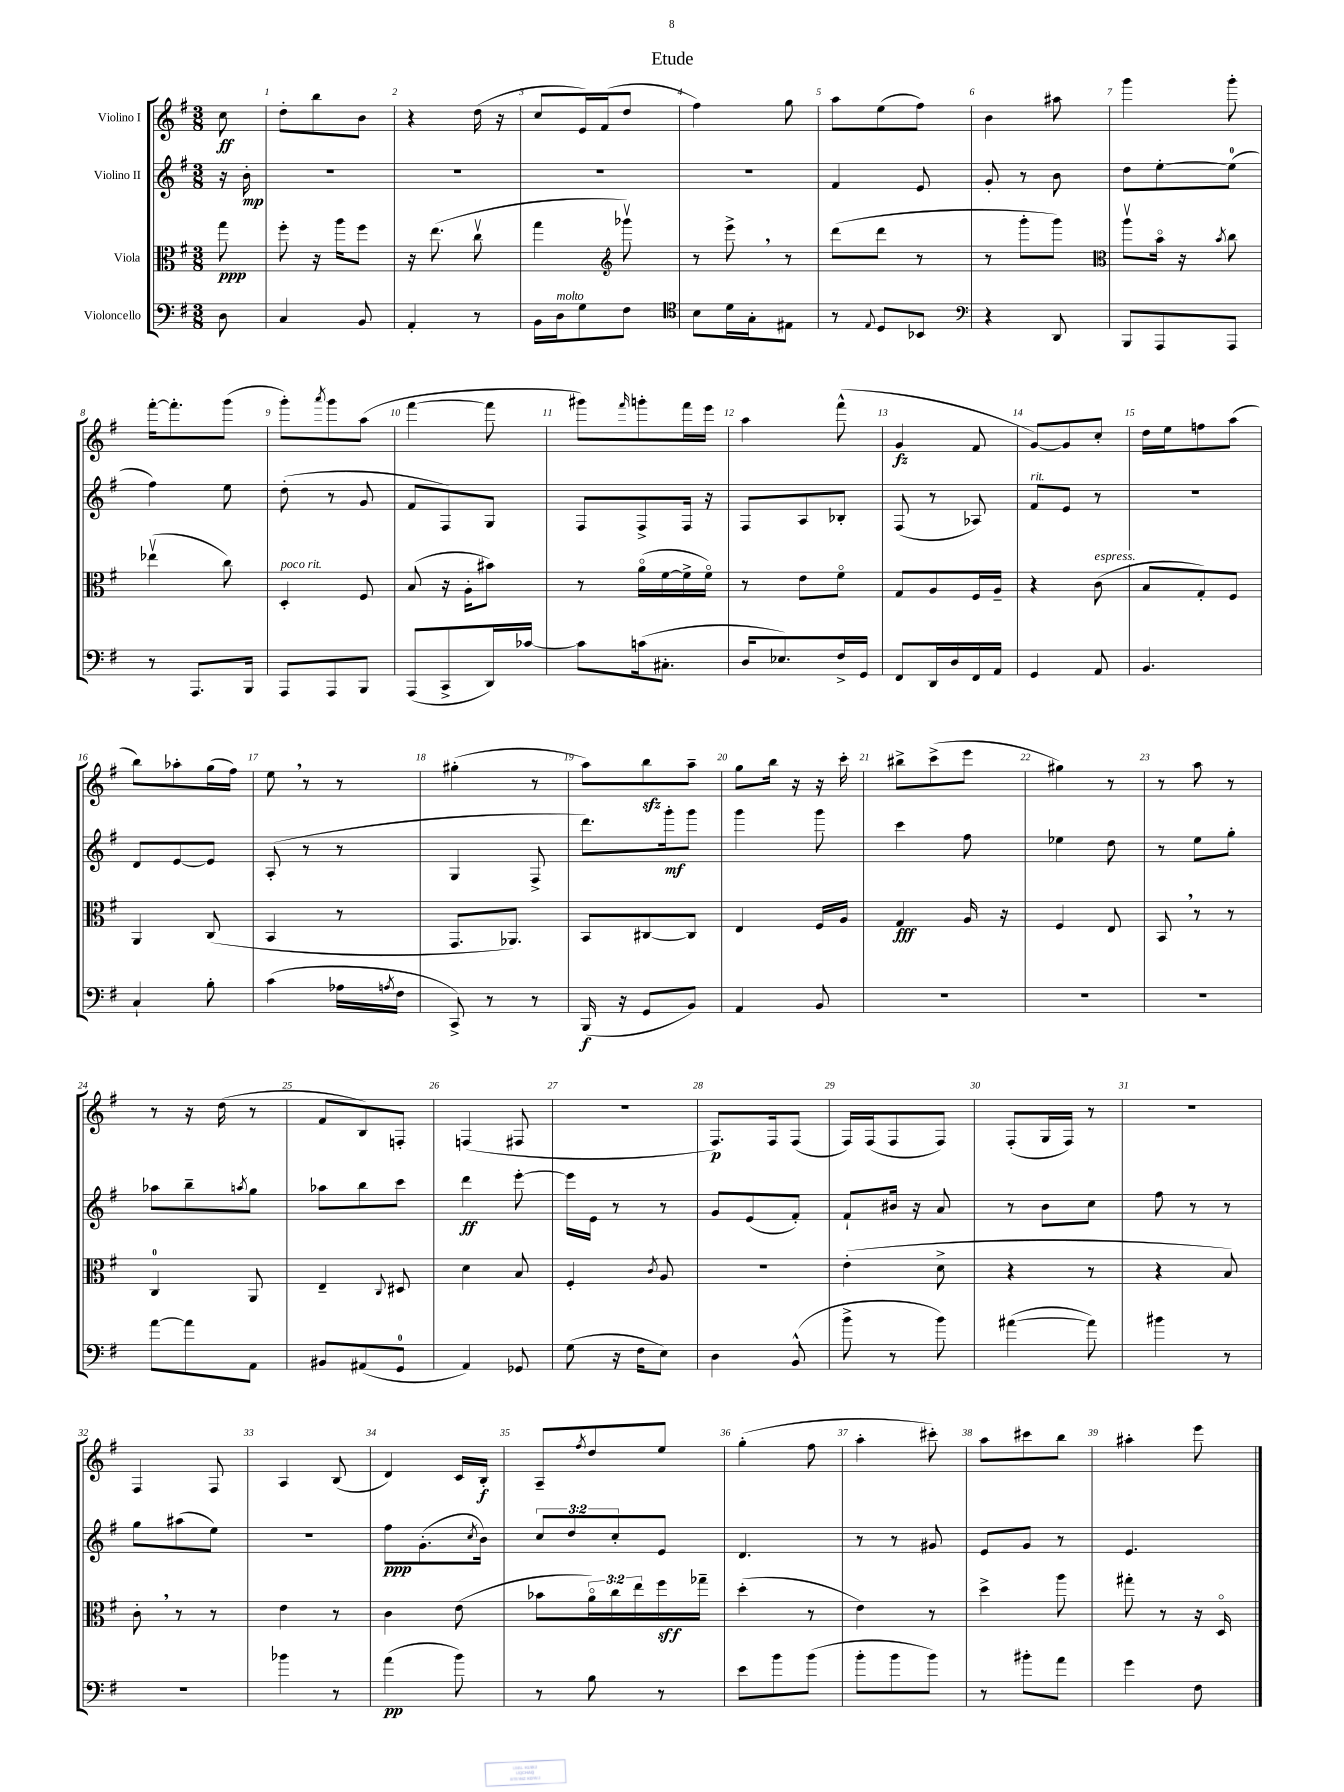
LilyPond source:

\header { title = "Etude" }
<<
\new StaffGroup <<
\new Staff = "s0" \with { instrumentName = "Violino I" } {
    \clef treble \key g \major \numericTimeSignature \time 3/8 \partial 8
    c''8\ff |
    d''8-. b''8 b'8 |
    r4 d''16( r16 |
    c''8 e'16) fis'16( d''8 |
    fis''4) g''8 |
    a''8 e''8( fis''8) |
    b'4 ais''8 |
    g'''4 g'''8-. |
    fis'''16~-. fis'''8.-. g'''8( |
    g'''8-.) \acciaccatura { a'''8 } g'''8 a''8( |
    fis'''4~ fis'''8 |
    gis'''8) \grace { fis'''16 } g'''8-. fis'''16 e'''16 |
    a''4 fis'''8-^( |
    g'4\fz fis'8 |
    g'8~) g'8 c''8-. |
    d''16 e''16 f''8 a''8( |
    b''8) aes''8-. g''16( fis''16) |
    e''8 \breathe r8 r8 |
    gis''4-.( r8 |
    a''8) b''8\sfz a''8-- |
    g''8 b''16 r16 r16 c'''16-. |
    bis''8-> c'''8->( e'''8 |
    gis''4) r8 |
    r8 a''8 r8 |
    r8 r16 d''16( r8 |
    fis'8 b8) f8-. |
    f4( fis8 |
    R4. |
    fis8.\p) fis16 fis8( |
    fis16) fis16( fis8 fis8) |
    fis8-.( g16 fis16) r8 |
    R4. |
    fis4 fis8 |
    a4 b8( |
    d'4) c'16 b16-.\f |
    a8-- \acciaccatura { fis''8 } d''8 e''8 |
    g''4-.( fis''8 |
    a''4-. cis'''8-.) |
    a''8 cis'''8 b''8 |
    ais''4-. e'''8 \bar "|." |
}
\new Staff = "s1" \with { instrumentName = "Violino II" } {
    \clef treble \key g \major \numericTimeSignature \time 3/8 \override Staff.TupletNumber.text = #tuplet-number::calc-fraction-text \partial 8
    r16 b'16-.\mp |
    R4. |
    R4. |
    R4. |
    R4. |
    fis'4 e'8 |
    g'8-. r8 b'8 |
    d''8 e''8~-. e''8-0( |
    fis''4) e''8 |
    d''8-.( r8 g'8 |
    fis'8 fis8) g8 |
    fis8 fis8-> fis16 r16 |
    fis8 a8 bes8-. |
    fis8( r8 aes8) |
    fis'8^\markup { \italic "rit." } e'8 r8 |
    R4. |
    d'8 e'8~ e'8 |
    a8-.( r8 r8 |
    g4 fis8-> |
    d'''8.) g'''16-.\mf g'''8 |
    g'''4 g'''8 |
    c'''4 fis''8 |
    ees''4 d''8 |
    r8 e''8 g''8-. |
    aes''8 b''8-- \acciaccatura { a''8 } g''8 |
    aes''8 b''8 c'''8 |
    d'''4\ff e'''8~-. |
    e'''16 e'16 r8 r8 |
    g'8 e'8( fis'8-.) |
    fis'8-! bis'16 r16 a'8 |
    r8 b'8 c''8 |
    fis''8 r8 r8 |
    g''8 ais''8( e''8) |
    R4. |
    fis''8\ppp g'8.-.( \acciaccatura { c''8 } b'16) |
    \tuplet 3/2 { c''8 d''8 c''8-. } e'8 |
    d'4. |
    r8 r8 gis'8 |
    e'8 g'8 r8 |
    e'4. \bar "|." |
}
\new Staff = "s2" \with { instrumentName = "Viola" } {
    \clef alto \key g \major \numericTimeSignature \time 3/8 \override Staff.TupletNumber.text = #tuplet-number::calc-fraction-text \partial 8
    g''8\ppp |
    fis''8-. r16 a''16 fis''8 |
    r16 e''8.( c''8\upbow |
    g''4 \clef treble ges'''8\upbow) |
    r8 e'''8-> \breathe r8 |
    d'''8( d'''8 r8 |
    r8 g'''8-. g'''8) |
    \clef alto a''8\upbow b'16\flageolet r16 \acciaccatura { b'8 } c''8 |
    ees''4\upbow( c''8) |
    d4-.^\markup { \italic "poco rit." } fis8 |
    b8( r16 a16-. bis'8) |
    r8 a'16\flageolet( fis'16~ fis'16-> fis'16\flageolet) |
    r8 e'8 fis'8\flageolet |
    g8 a8 fis16 a16-- |
    r4 c'8^\markup { \italic "espress." }( |
    b8 g8-.) fis8 |
    a,4 c8( |
    b,4 r8 |
    g,8. aes,8.) |
    b,8 cis8~ cis8 |
    e4 fis16 a16 |
    g4\fff a16 r16 |
    fis4 e8 |
    b,8 \breathe r8 r8 |
    c4-0 a,8 |
    e4-- \appoggiatura { c8 } dis8 |
    d'4 b8 |
    fis4-. \acciaccatura { c'8 } a8 |
    R4. |
    e'4-.( d'8-> |
    r4 r8 |
    r4 b8) |
    c'8-. \breathe r8 r8 |
    e'4 r8 |
    c'4 e'8( |
    bes'8 \tuplet 3/2 { a'16\flageolet) c''16 e''16 } fis''16\sff ges''16-- |
    d''4-.( r8 |
    e'4) r8 |
    d''4-> a''8 |
    gis''8-. r8 r16 d16\flageolet \bar "|." |
}
\new Staff = "s3" \with { instrumentName = "Violoncello" } {
    \clef bass \key g \major \numericTimeSignature \time 3/8 \partial 8
    d8 |
    c4 b,8 |
    a,4-. r8 |
    b,16 d16^\markup { \italic "molto" } g8 fis8 |
    \clef tenor b8 d'16 g16-. eis8 |
    r8 \appoggiatura { e8 } d8 bes,8 |
    \clef bass r4 d,8 |
    b,,8 a,,8 a,,8 |
    r8 a,,8. b,,16 |
    a,,8 a,,8 b,,8 |
    a,,8( c,8-> d,16) ces'16~ |
    ces'8 c'16( cis8.-. |
    d16 ees8.) fis16-> g,16 |
    fis,8 d,16 d16 fis,16 a,16 |
    g,4 a,8 |
    b,4. |
    c4-! b8-. |
    c'4( aes16 \acciaccatura { a8 } fis16 |
    c,8->) r8 r8 |
    b,,16\f( r16 g,8 b,8) |
    a,4 b,8 |
    R4. |
    R4. |
    R4. |
    a'8~ a'8 a,8 |
    bis,8 ais,8( g,8-0 |
    a,4) ges,8 |
    g8( r16 fis16 e8) |
    d4 b,8-^( |
    b'8-> r8 b'8) |
    ais'4~( ais'8) |
    bis'4 r8 |
    R4. |
    bes'4 r8 |
    a'4\pp( b'8) |
    r8 b8 r8 |
    e'8 b'8 b'8( |
    b'8-. b'8 b'8) |
    r8 bis'8-. a'8 |
    g'4 fis8 \bar "|." |
}
>>
>>
\layout { \context { \Score \override BarNumber.break-visibility = ##(#f #t #t) barNumberVisibility = #all-bar-numbers-visible } }
